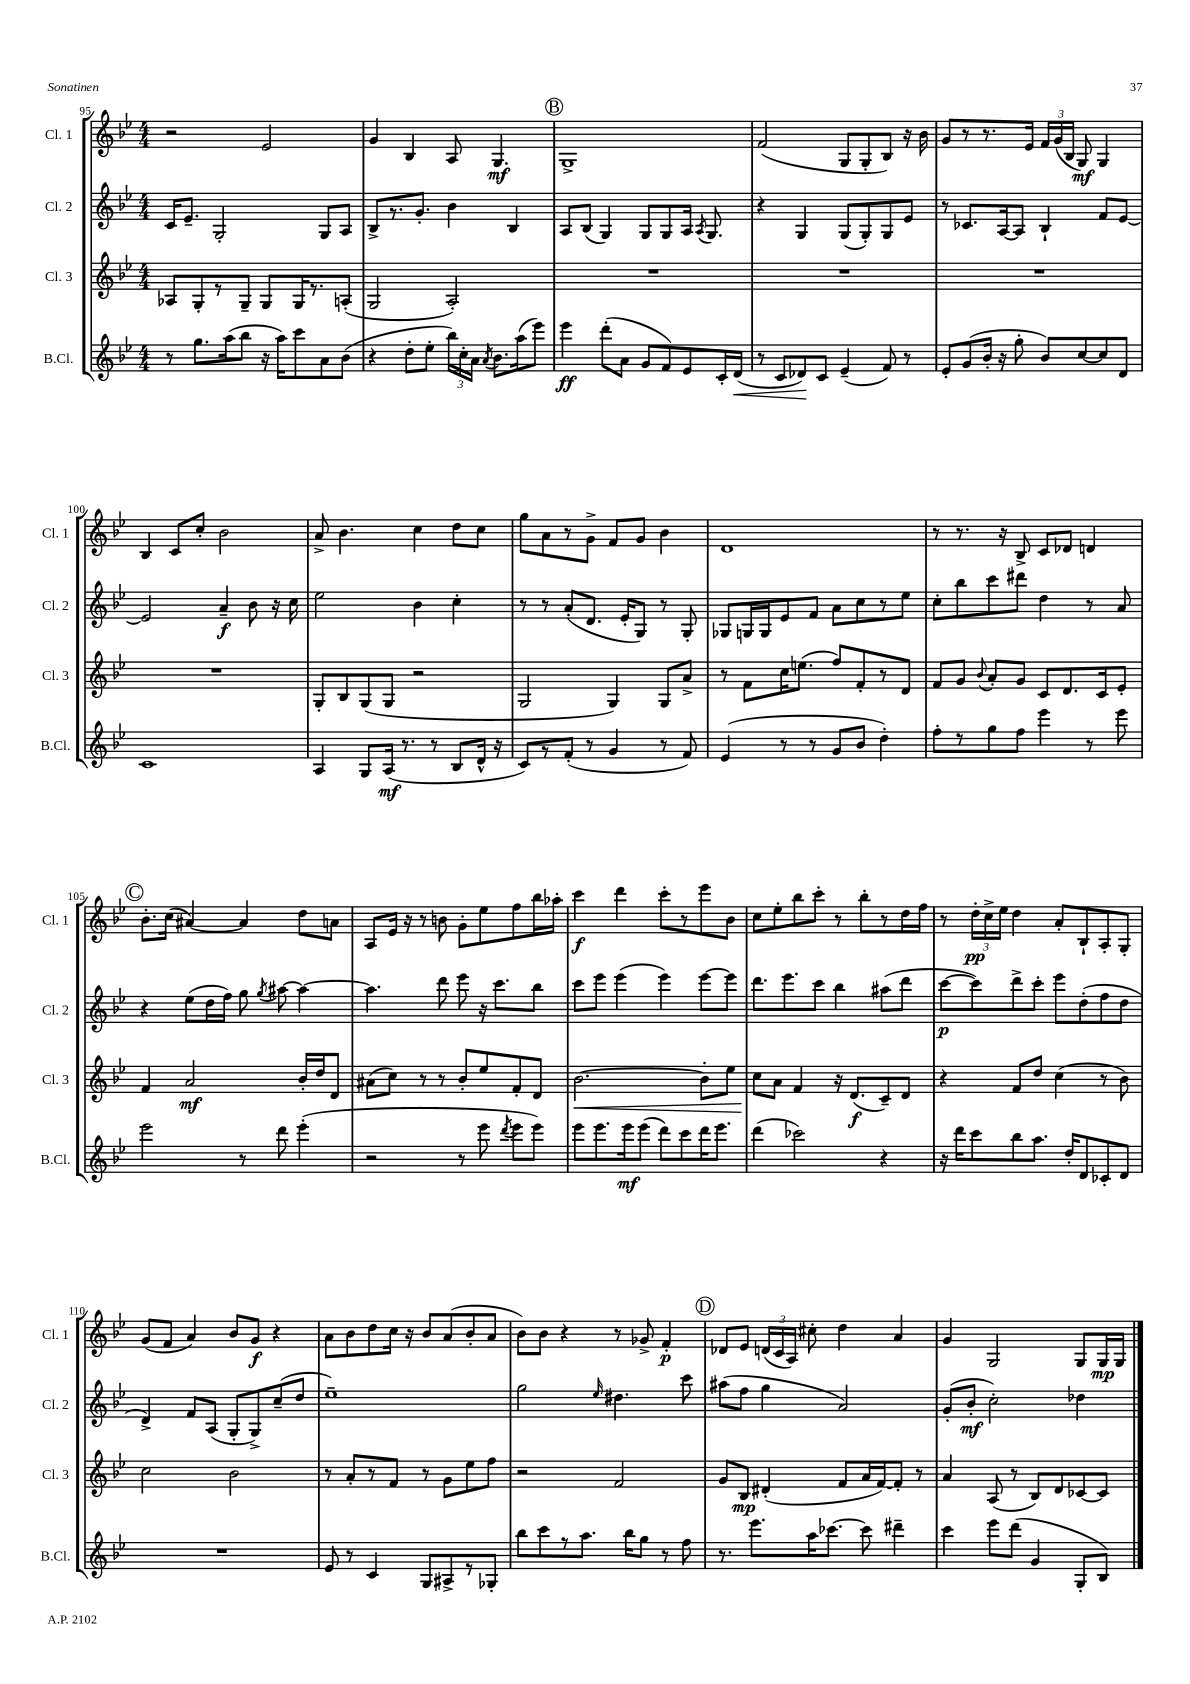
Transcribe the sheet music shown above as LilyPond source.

<<
\new StaffGroup <<
\new Staff = "s0" \with { instrumentName = "Cl. 1" shortInstrumentName = "Cl. 1" } {
    \clef treble \key bes \major \numericTimeSignature \time 4/4
    \autoBeamOff r2 ees'2 |
    g'4 bes4 a8 g4.\mf |
    \mark \markup { \circle "B" } g1-> |
    f'2( g8[ g8-. bes8]) r16 bes'16 |
    g'8[ r8 r8. ees'16] \tuplet 3/2 { f'16[ g'16( bes16] } g8\mf) g4 |
    bes4 c'8[ c''8]-. bes'2 |
    a'8-> bes'4. c''4 d''8[ c''8] |
    g''8[ a'8 r8 g'8]-> f'8[ g'8] bes'4 |
    d'1 |
    r8 r8. r16 bes8-> c'8[ des'8] d'4 |
    \mark \markup { \circle "C" } bes'8.[-. c''16]( ais'4~) ais'4 d''8[ a'8] |
    a8[ ees'16] r16 r8 b'8 g'8[-. ees''8 f''8 bes''16 aes''16]-. |
    c'''4\f d'''4 c'''8[-. r8 ees'''8 bes'8] |
    c''8[ ees''8-. bes''8 c'''8]-. r8 bes''8[-. r8 d''16 f''16] |
    r8 \tuplet 3/2 { d''16[-.\pp c''16-> ees''16] } d''4 a'8[-. bes8-! a8-. g8]-. |
    g'8[( f'8] a'4) bes'8[ g'8]\f r4 |
    a'8[ bes'8 d''8 c''16] r16 bes'8[ a'8( bes'8-. a'8] |
    bes'8[) bes'8] r4 r8 ges'8-> f'4-.\p |
    \mark \markup { \circle "D" } des'8[ ees'8] \tuplet 3/2 { d'16[( c'16 a16]) } cis''8-. d''4 a'4 |
    g'4 g2 g8[ g16\mp g16] \bar "|." |
}
\new Staff = "s1" \with { instrumentName = "Cl. 2" shortInstrumentName = "Cl. 2" } {
    \clef treble \key bes \major \numericTimeSignature \time 4/4
    \autoBeamOff c'16[ ees'8.]-- g2-. g8[ a8] |
    bes8[-> r8. g'8.]-. bes'4 bes4 |
    \mark \markup { \circle "B" } a8[ bes8]( g4) g8[ g8 a16] \acciaccatura { a8 } g8. |
    r4 g4 g8[( g8-.) g8 ees'8] |
    r8 ces'8.[ a16~ a8] bes4-! f'8[ ees'8]~ |
    ees'2 a'4--\f bes'8 r16 c''16 |
    ees''2 bes'4 c''4-. |
    r8 r8 a'8[-.( d'8.] ees'16[-. g8]) r8 g8-. |
    ges8[ g16 g16 ees'8 f'8] a'8[ c''8 r8 ees''8] |
    c''8[-. bes''8 c'''8 dis'''8] d''4 r8 a'8 |
    \mark \markup { \circle "C" } r4 ees''8[( d''16 f''16]) g''8 \acciaccatura { g''8 } ais''8~ ais''4~ |
    ais''4. d'''8 ees'''8 r16 c'''8.[ bes''8] |
    c'''8[ ees'''8] ees'''4( ees'''4) ees'''8[~ ees'''8] |
    d'''8.[ ees'''8. c'''8] bes''4 ais''8[( d'''8] |
    c'''8[~\p c'''8) d'''8-> c'''8]-. ees'''8[ d''8-.( f''8 d''8] |
    d'4->) f'8[ a8]( g8[-. g8->) c''8--( d''8] |
    ees''1--) |
    g''2 \grace { ees''16 } dis''4. c'''8 |
    \mark \markup { \circle "D" } ais''8[( f''8] g''4 a'2) |
    g'8[-.( bes'8]-.\mf c''2-.) des''4 \bar "|." |
}
\new Staff = "s2" \with { instrumentName = "Cl. 3" shortInstrumentName = "Cl. 3" } {
    \clef treble \key bes \major \numericTimeSignature \time 4/4
    \autoBeamOff aes8[ g8-. r8 g8]-- g8[ g16 r8. a8]-.( |
    g2 a2-.) |
    \mark \markup { \circle "B" } R1 |
    R1 |
    R1 |
    R1 |
    g8[-. bes8 g8( g8] r2 |
    g2 g4) g8[ a'8]-> |
    r8 f'8[ c''16 e''8.]( f''8[) f'8-. r8 d'8] |
    f'8[ g'8] \appoggiatura { bes'8 } a'8[-. g'8] c'8[ d'8. c'16 ees'8]-. |
    \mark \markup { \circle "C" } f'4 a'2\mf bes'16[-. d''16 d'8] |
    ais'8[( c''8]) r8 r8 bes'8[-. ees''8 f'8-. d'8] |
    bes'2.~\< bes'8[-. ees''8] |
    c''8[\! a'8] f'4 r16 d'8.[\f( c'8--) d'8] |
    r4 f'8[ d''8] c''4( r8 bes'8) |
    c''2 bes'2 |
    r8 a'8[-. r8 f'8] r8 g'8[ ees''8 f''8] |
    r2 f'2 |
    \mark \markup { \circle "D" } g'8[ bes8]\mp dis'4-.( f'8[ a'16 f'16~) f'8]-. r8 |
    a'4 a8( r8 bes8[) d'8 ces'8~ ces'8] \bar "|." |
}
\new Staff = "s3" \with { instrumentName = "B.Cl." shortInstrumentName = "B.Cl." } {
    \clef treble \key bes \major \numericTimeSignature \time 4/4
    \autoBeamOff r8 g''8.[ a''16( bes''8] r16 a''16[) c'''8 a'8 bes'8]( |
    r4 d''8[-. ees''8]-. \tuplet 3/2 { bes''16[) c''16-. a'16] } \acciaccatura { a'8 } bes'8.[ a''16( ees'''8]) |
    \mark \markup { \circle "B" } ees'''4\ff d'''8[-.( a'8] g'8[ f'8) ees'8 c'16-. d'16]\<( |
    r8 c'8[ des'8\!) c'8] ees'4--( f'8) r8 |
    ees'8[-. g'8( bes'16]-. r16 g''8-. bes'8[) c''8~ c''8 d'8] |
    c'1 |
    a4 g8[ a16]\mf( r8. r8 bes8[ d'16]-^ r16 |
    c'8[) r8 f'8]-.( r8 g'4 r8 f'8) |
    ees'4( r8 r8 g'8[ bes'8] d''4-.) |
    f''8[-. r8 g''8 f''8] ees'''4 r8 ees'''8 |
    \mark \markup { \circle "C" } ees'''2 r8 d'''8 ees'''4-.( |
    r2 r8 ees'''8 \acciaccatura { d'''8 } ees'''8[ ees'''8]) |
    ees'''8[ ees'''8. ees'''16\mf ees'''8]( d'''8[) c'''8 d'''16 ees'''8.] |
    d'''4( ces'''2) r4 |
    r16 d'''16[ c'''8 bes''8 a''8.] d''16[-. d'8 ces'8-. d'8] |
    R1 |
    ees'8 r8 c'4 g8[ ais8-> r8 ges8]-. |
    bes''8[ c'''8 r8 a''8.] bes''16[ g''8] r8 f''8 |
    \mark \markup { \circle "D" } r8. ees'''8.[ a''16 ces'''8.]~ ces'''8 dis'''4-- |
    c'''4 ees'''8[ d'''8]( g'4 g8[-. bes8]) \bar "|." |
}
>>
>>
\layout { \context { \Score currentBarNumber = #95 } }
